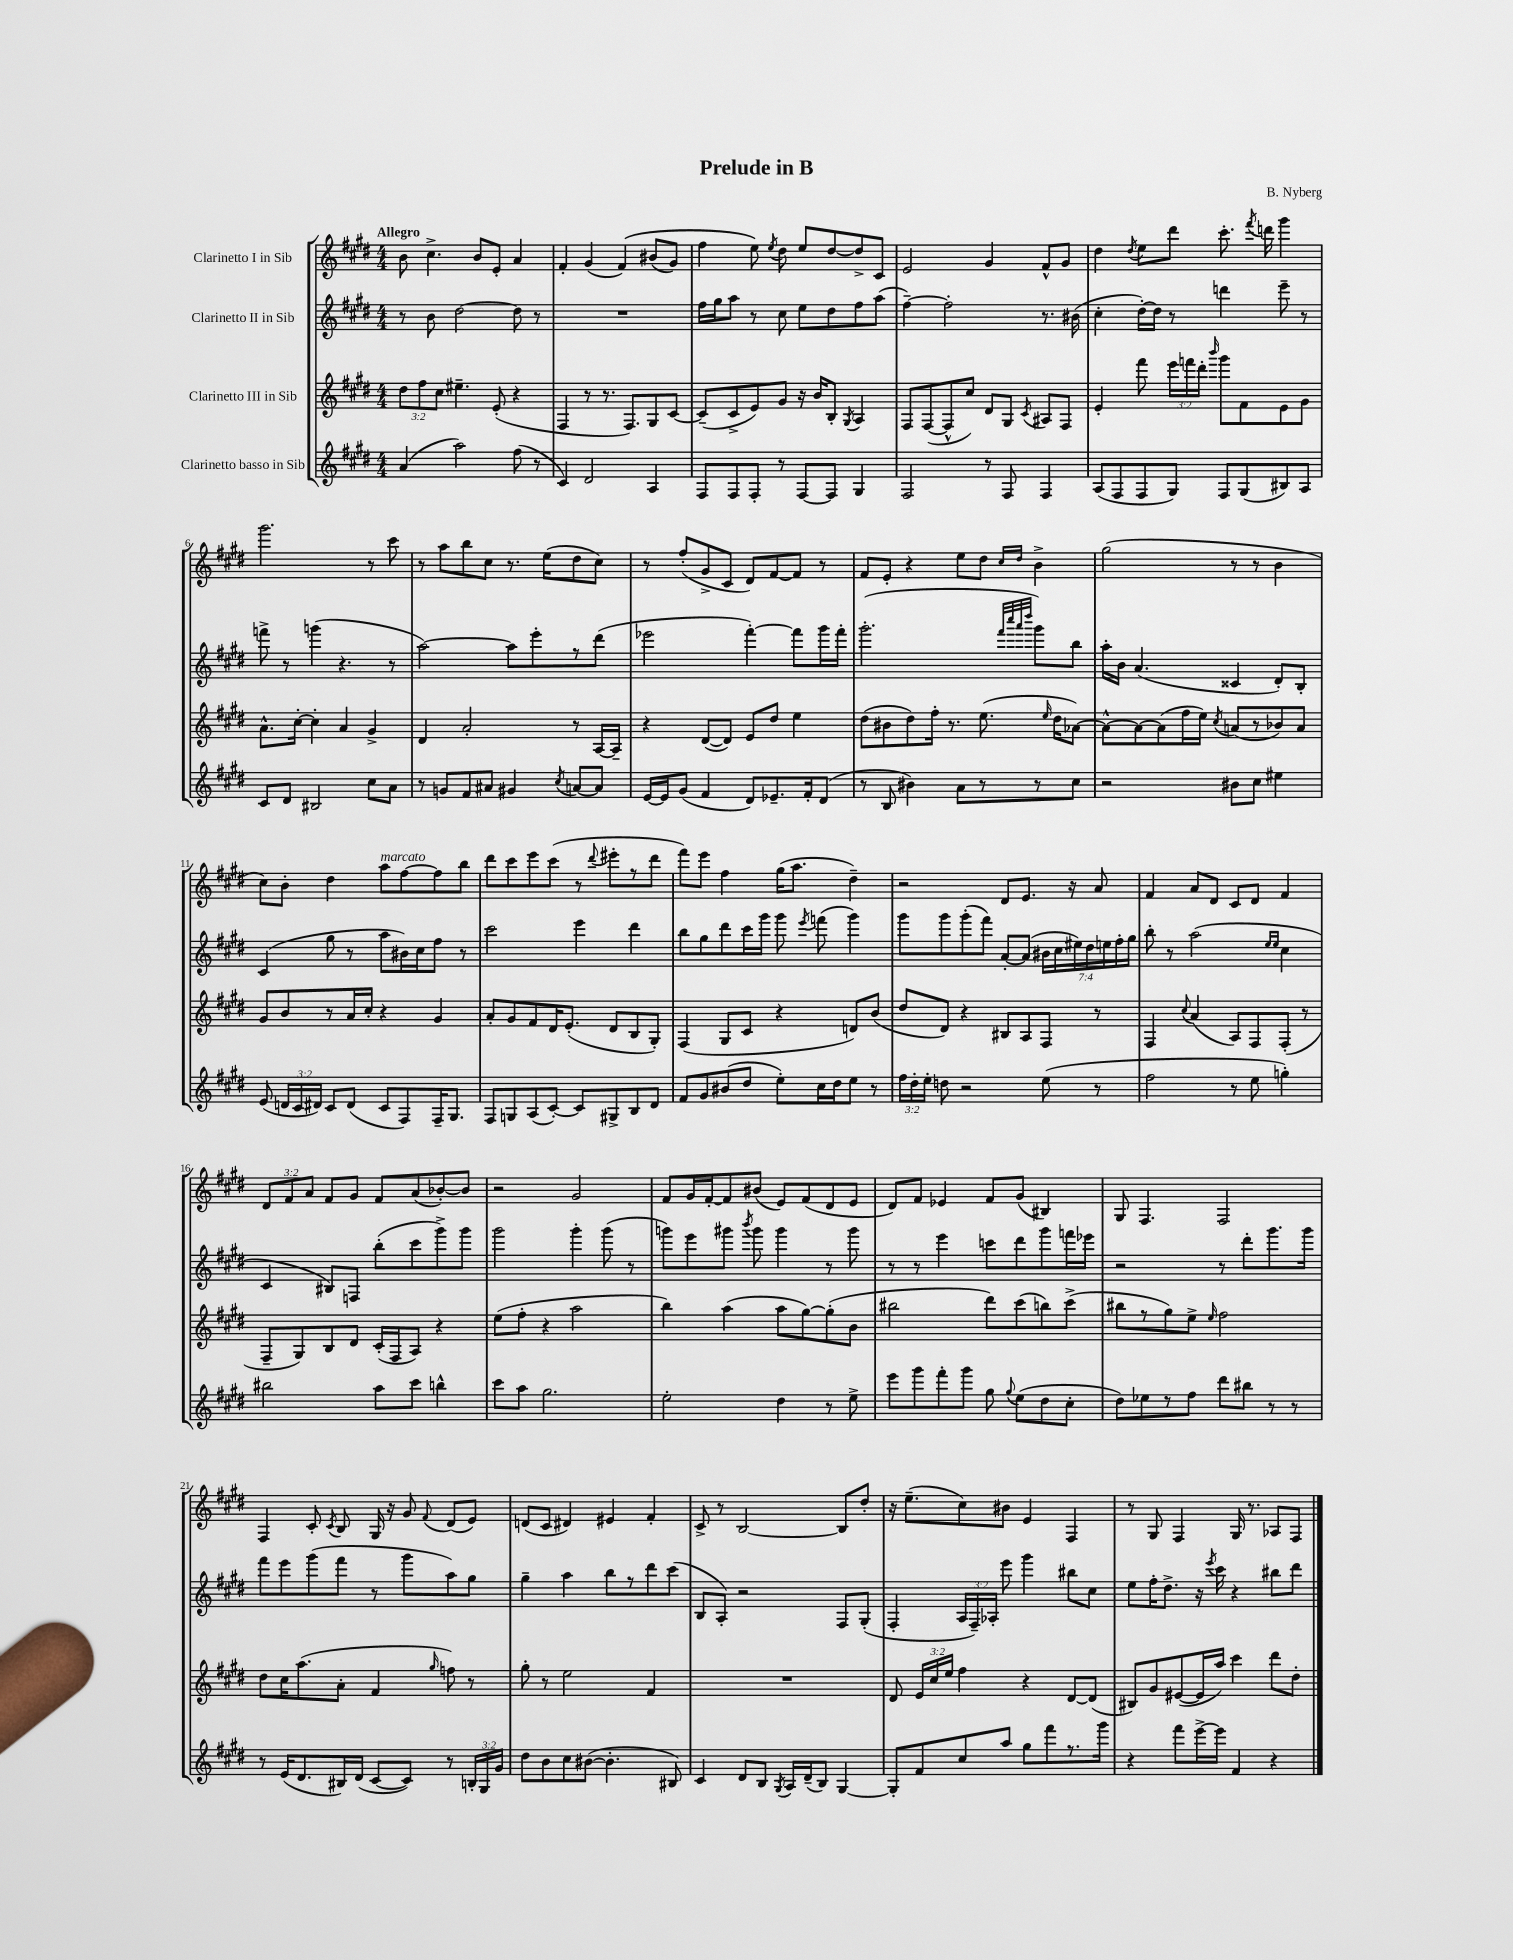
\header { title = "Prelude in B" composer = "B. Nyberg" }
<<
\new StaffGroup <<
\new Staff = "s0" \with { instrumentName = "Clarinetto I in Sib" } {
    \clef treble \key e \major \numericTimeSignature \time 4/4 \override Staff.TupletNumber.text = #tuplet-number::calc-fraction-text \tempo "Allegro"
    \autoBeamOff b'8 cis''4.-> b'8[ e'8]-. a'4 |
    fis'4-. gis'4( fis'4)\( bis'8[( gis'8]) |
    fis''4 e''8\) \acciaccatura { e''8 } dis''8 e''8[ dis''8~ dis''8-> cis'8] |
    e'2 gis'4 fis'8[-^ gis'8] |
    dis''4 \acciaccatura { dis''8 } e''8[ dis'''8] cis'''8.-. \acciaccatura { fis'''8 } d'''16 gis'''4 |
    gis'''2. r8 cis'''8 |
    r8 a''8[ b''8 cis''8] r8. e''16[( dis''8 cis''8]) |
    r8 fis''8[-.( gis'8-> cis'8] dis'8[) fis'8~ fis'8] r8 |
    fis'8[ e'8]-. r4 e''8[ dis''8] \grace { cis''16[ dis''16] } b'4-> |
    gis''2( r8 r8 b'4 |
    cis''8[) b'8]-. dis''4 a''8[^\markup { \italic "marcato" } fis''8~ fis''8 b''8] |
    dis'''8[ cis'''8 e'''8 cis'''8]( r8 \appoggiatura { dis'''8 } eis'''8[-. r8 dis'''8] |
    fis'''8[) e'''8] fis''4 gis''16[( a''8.] dis''4--) |
    r2 dis'8[ e'8.] r16 a'8 |
    fis'4 a'8[ dis'8] cis'8[ dis'8] fis'4 |
    \tuplet 3/2 { dis'8[ fis'8 a'8] } fis'8[ gis'8] fis'8[ a'8( bes'8~-.) bes'8] |
    r2 gis'2 |
    fis'8[ gis'16 fis'16~-. fis'8 bis'8]( e'8[) fis'8( dis'8 e'8] |
    dis'8[) fis'8] ees'4 fis'8[ gis'8]( bis4) |
    gis8 fis4. fis2 |
    fis4 cis'8-. \acciaccatura { cis'8 } b8 gis16 r16 gis'8 \appoggiatura { fis'8 } dis'8[( e'8]) |
    d'8[( cis'8] dis'4) eis'4 fis'4-. |
    cis'8-> r8 b2~ b8[ dis''8]-. |
    r16 e''8.[--( cis''8) bis'8] e'4 fis4 |
    r8 gis8 fis4 gis16 r8. aes8[ fis8] \bar "|." |
}
\new Staff = "s1" \with { instrumentName = "Clarinetto II in Sib" } {
    \clef treble \key e \major \numericTimeSignature \time 4/4 \override Staff.TupletNumber.text = #tuplet-number::calc-fraction-text
    \autoBeamOff r8 b'8 dis''2~ dis''8 r8 |
    R1 |
    fis''16[ gis''16 a''8] r8 cis''8 e''8[ dis''8 fis''8 a''8]( |
    fis''4~--) fis''2-. r8. bis'16( |
    cis''4-. dis''16[~-.) dis''16] r8 d'''4 e'''8-- r8 |
    f'''8-> r8 g'''4( r4. r8 |
    a''2~) a''8[ e'''8-. r8 dis'''8]( |
    ees'''2 fis'''4~-.) fis'''8[ gis'''16 fis'''16]-. |
    gis'''2.-.( \grace { fis'''32[ cis''''32 a'''32 dis''''32] } gis'''8[) b''8] |
    a''16[-. b'16] a'4.( cisis'4 dis'8[-.) b8]-. |
    cis'4( gis''8 r8 a''8[ bis'16) cis''16 fis''8] r8 |
    cis'''2 e'''4 dis'''4 |
    b''8[ gis''8 dis'''8 cis'''16 gis'''16] gis'''8 \acciaccatura { e'''8 } f'''8( gis'''4) |
    gis'''8[ gis'''8 gis'''8-.( fis'''8]) a'8[~-. a'8]( \tuplet 7/4 { bis'16[ cis''16 eis''16) dis''16 e''16 fis''16-. gis''16] } |
    b''8-. r8 a''2( \grace { e''16[ e''16] } cis''4 |
    cis'4 bis8[) f8] b''8[-.( cis'''8 gis'''8->) gis'''8] |
    gis'''2 gis'''4-. gis'''8( r8 |
    g'''8[) e'''8 gis'''8] \acciaccatura { b'''8 } gis'''8 gis'''4 r8 gis'''8 |
    r8 r8 e'''4 c'''8[ dis'''8 gis'''8 f'''16 ees'''16] |
    r2 r8 dis'''8[-. gis'''8. gis'''16] |
    fis'''8[ e'''8 gis'''8( fis'''8] r8 gis'''8[ a''8) gis''8] |
    gis''4-- a''4 b''8[ r8 dis'''8 cis'''8]( |
    b8[ a8]-.) r2 fis8[ gis8]-.( |
    fis4-. \tuplet 3/2 { a16[ fis16--) aes16]-. } e'''8 gis'''4 bis''8[ cis''8] |
    e''8[ fis''16-. dis''8.]-> r16 \acciaccatura { e'''8 } cis'''16 r4 bis''8[ dis'''8] \bar "|." |
}
\new Staff = "s2" \with { instrumentName = "Clarinetto III in Sib" } {
    \clef treble \key e \major \numericTimeSignature \time 4/4 \override Staff.TupletNumber.text = #tuplet-number::calc-fraction-text
    \autoBeamOff \tuplet 3/2 { dis''8[ fis''8 cis''8] } eis''4.-- e'8-.( r4 |
    fis4 r8 r8. fis8.[) gis8 cis'8]~ |
    cis'8[--( cis'8-> e'8) gis'8] r16 b'16[ b8]-. \acciaccatura { gis8 } a4 |
    fis8[ fis8~( fis8-^ cis''8]) dis'8[ gis8] \acciaccatura { cis'8 } ais8[ fis8] |
    e'4-. fis'''8 \tuplet 3/2 { e'''16[ f'''16 dis'''16]-. } \grace { b'''16 } gis'''8[ fis'8 e'8 gis'8] |
    a'8.[-^ cis''16]~-. cis''4-. a'4 gis'4-> |
    dis'4 a'2-. r8 a16[~ a16]-- |
    r4 dis'8[~( dis'8]) e'8[ dis''8] e''4 |
    dis''8[( bis'8 dis''8) fis''16]-. r8. e''8.( \grace { e''16 } dis''16[ aes'8]~) |
    aes'8[~-^ aes'8~ aes'8( fis''16 e''16]) \acciaccatura { cis''8 } a'8[( r8 bes'8) a'8] |
    gis'8[ b'8 r8 a'16 cis''16]-. r4 gis'4 |
    a'8[-. gis'8 fis'8 dis'16 e'8.]-.( dis'8[ b8 gis8]-.) |
    fis4( gis8[ cis'8] r4 d'8[) b'8]( |
    dis''8[ dis'8]) r4 bis8[ a8 fis8] r8 |
    fis4 \appoggiatura { cis''8 } a'4( a8[) fis8 fis8]-.( r8 |
    fis8[-- gis8) b8 dis'8] cis'16[-.( fis16 a8]) r4 |
    e''8[( fis''8]-. r4 a''2 |
    b''4) a''4( a''8[ gis''8~) gis''8-.( b'8] |
    bis''2 dis'''8[) cis'''8( b''8) cis'''8]->( |
    bis''8[ r8 gis''8) e''8]-> \grace { e''16 } fis''2 |
    dis''8[ cis''16 a''8.( a'8]-. fis'4 \grace { gis''16 } f''8) r8 |
    gis''8-. r8 e''2 fis'4 |
    R1 |
    dis'8 \tuplet 3/2 { e'16[ cis''16 e''16] } fis''4 r4 dis'8[~ dis'8]( |
    bis8[) gis'8 eis'8~( eis'16 a''16]) cis'''4 dis'''8[ dis''8]-. \bar "|." |
}
\new Staff = "s3" \with { instrumentName = "Clarinetto basso in Sib" } {
    \clef treble \key e \major \numericTimeSignature \time 4/4 \override Staff.TupletNumber.text = #tuplet-number::calc-fraction-text
    \autoBeamOff a'4( a''2) fis''8( r8 |
    cis'4) dis'2 a4 |
    fis8[ fis8 fis8]-. r8 fis8[~ fis8] gis4 |
    fis2 r8 fis8 fis4 |
    a8[( fis8 fis8 gis8]) fis8[ gis8( bis8) a8] |
    cis'8[ dis'8] bis2 cis''8[ a'8] |
    r8 g'8[ fis'8 ais'8] gis'4 \acciaccatura { cis''8 } a'8[~ a'8] |
    e'16[~ e'16 gis'8]( fis'4 dis'8[) ees'8.-- fis'16-. dis'8]( |
    r8 b8 bis'4) a'8[ r8 r8 cis''8] |
    r2 bis'8[ cis''8] eis''4 |
    e'8( \tuplet 3/2 { d'16[ cis'16 dis'16]) } cis'8[ dis'8]( cis'8[ fis8) fis16-- gis8.] |
    fis8[ g8 a8( cis'8]~-.) cis'8[ gis8-> b8 dis'8] |
    fis'8[ gis'8 bis'8( dis''8] e''8[-.) cis''16 dis''16 e''8] r8 |
    \tuplet 3/2 { fis''16[ dis''16-. e''16]-. } d''8 r2 e''8( r8 |
    fis''2 r8 e''8 g''4-.) |
    bis''2 a''8[ cis'''8] b''4-^ |
    cis'''8[ a''8] gis''2. |
    e''2-. dis''4 r8 e''8-> |
    e'''8[ gis'''8 fis'''8-. gis'''8] gis''8 \appoggiatura { gis''8 } e''8[( dis''8 cis''8]-. |
    dis''8[) ees''8 r8 fis''8] dis'''8[ bis''8] r8 r8 |
    r8 e'16[( dis'8. bis16) dis'16]( cis'8[~ cis'8]) r8 \tuplet 3/2 { b16[-. gis16 gis'16] } |
    dis''8[ b'8 cis''8 bis'8]~( bis'4.-. bis8) |
    cis'4 dis'8[ b8] \acciaccatura { gis8 } a16[ dis'16--( b8]) gis4~ |
    gis8[-. fis'8 cis''8 a''8] gis''8[ fis'''8 r8. gis'''16] |
    r4 fis'''8[ e'''16~-> e'''16] fis'4 r4 \bar "|." |
}
>>
>>
